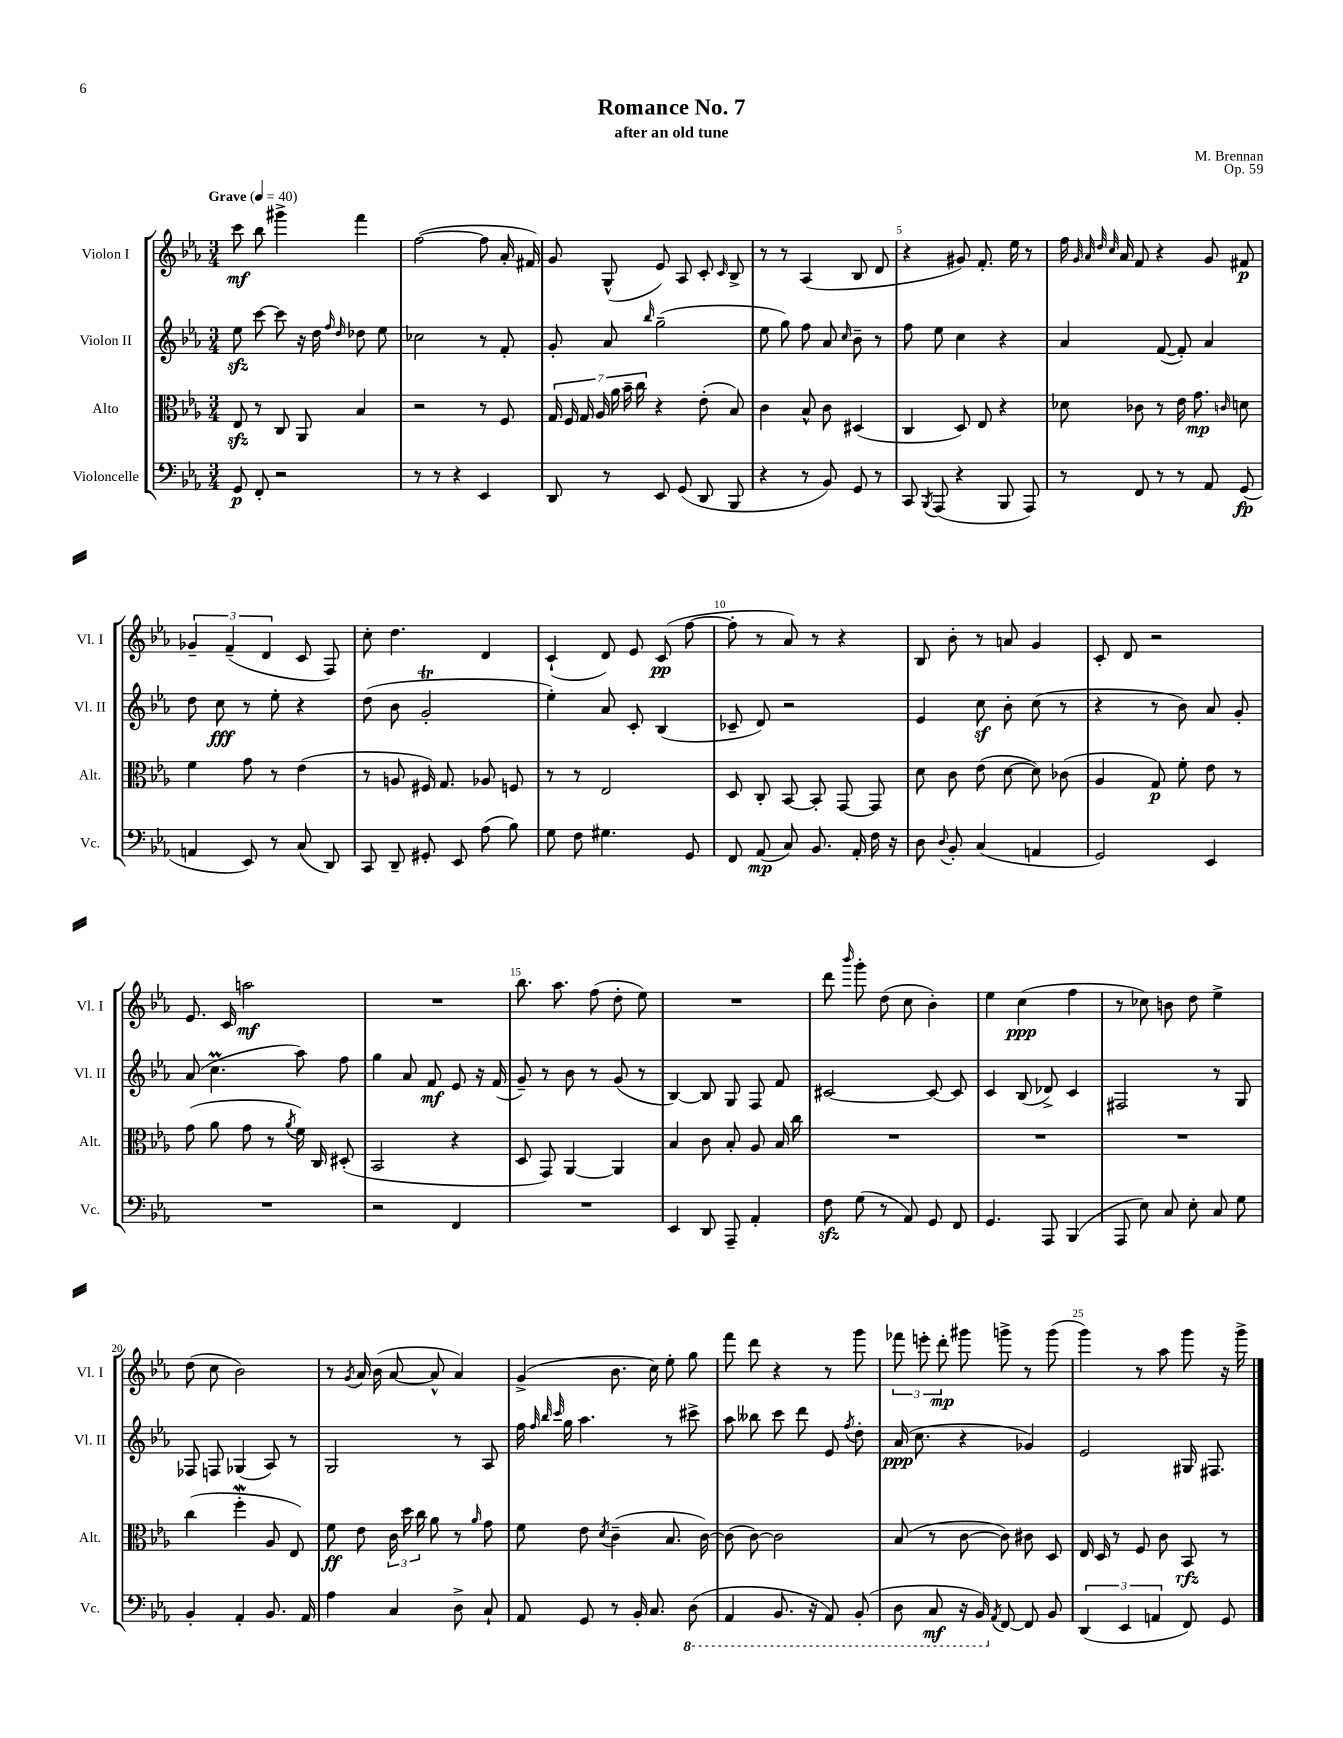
\header { title = "Romance No. 7" composer = "M. Brennan" subtitle = "after an old tune" opus = "Op. 59" }
<<
\new StaffGroup <<
\new Staff = "s0" \with { instrumentName = "Violon I" shortInstrumentName = "Vl. I" } {
    \clef treble \key ees \major \numericTimeSignature \time 3/4 \tempo "Grave" 4 = 40
    \autoBeamOff c'''8\mf bes''8 gis'''4-> f'''4 |
    f''2~( f''8 aes'16-. fis'16) |
    g'8 g8-^( ees'8) aes8 c'8-. \grace { c'16 } bes8-> |
    r8 r8 aes4( bes8 d'8 |
    r4 gis'8) f'8.-. ees''16 r8 |
    f''16 \grace { g'32 aes'32 d''32 c''32 } aes'16 f'8 r4 g'8 fis'8\p |
    \tuplet 3/2 { ges'4-- f'4--( d'4 } c'8 f8) |
    c''8-. d''4. d'4 |
    c'4-!( d'8) ees'8 c'8\pp( f''8~ |
    f''8-. r8 aes'8) r8 r4 |
    bes8 bes'8-. r8 a'8 g'4 |
    c'8-. d'8 r2 |
    ees'8. c'16 a''2\mf |
    R2. |
    bes''8. aes''8. f''8( d''8-. ees''8) |
    R2. |
    d'''8 \grace { bes'''16 } g'''8-. d''8( c''8 bes'4-.) |
    ees''4 c''4\ppp( f''4 |
    r8 ces''8) b'8 d''8 ees''4-> |
    d''8( c''8 bes'2) |
    r8 \acciaccatura { g'8 } aes'16 bes'16( aes'8~ aes'8-^ aes'4) |
    g'4->( bes'8. c''16) ees''8-. g''8 |
    f'''8 d'''8 r4 r8 g'''8 |
    \tuplet 3/2 { fes'''8 e'''8-. d'''8-.\mp } gis'''8 g'''8-> r8 g'''8( |
    g'''4) r8 aes''8 g'''8 r16 g'''16-> \bar "|." |
}
\new Staff = "s1" \with { instrumentName = "Violon II" shortInstrumentName = "Vl. II" } {
    \clef treble \key ees \major \numericTimeSignature \time 3/4
    \autoBeamOff ees''8\sfz c'''8~ c'''8 r16 d''16 \grace { f''16 d''16 } des''8 ees''8 |
    ces''2 r8 f'8-. |
    g'8-. aes'8 \grace { bes''16 } g''2--( |
    ees''8 g''8) f''8 aes'8 \grace { c''16 } bes'8-- r8 |
    f''8 ees''8 c''4 r4 |
    aes'4 f'8~( f'8-.) aes'4 |
    d''8 c''8\fff r8 ees''8-. r4 |
    d''8( bes'8 g'2-.\trill |
    ees''4-.) aes'8 c'8-. bes4( |
    ces'8-- d'8) r2 |
    ees'4 c''8\sf bes'8-. c''8( r8 |
    r4 r8 bes'8) aes'8 g'8-. |
    aes'8( c''4.\prall aes''8) f''8 |
    g''4 aes'8 f'8\mf ees'8 r16 f'16( |
    g'8--) r8 bes'8 r8 g'8( r8 |
    bes4~) bes8 g8 f8 f'8 |
    cis'2~ cis'8~ cis'8 |
    c'4 bes8( des'8->) c'4 |
    fis2 r8 g8 |
    fes8 f8 ges4( aes8) r8 |
    g2 r8 aes8 |
    f''16 \grace { f''32 bes''32 c'''32 } g''16 aes''4. r8 cis'''8-> |
    aes''8 beses''8 c'''8 d'''8 ees'8 \acciaccatura { f''8 } d''8-. |
    aes'16\ppp( c''8. r4 ges'4) |
    ees'2 gis16 fis8. \bar "|." |
}
\new Staff = "s2" \with { instrumentName = "Alto" shortInstrumentName = "Alt." } {
    \clef alto \key ees \major \numericTimeSignature \time 3/4
    \autoBeamOff ees8\sfz r8 c8 aes,8 bes4 |
    r2 r8 f8 |
    \tuplet 7/4 { g16 f16 g16 aes16 aes'16 bes'16-- c''16 } r4 ees'8-.( bes8) |
    c'4 bes8-^ c'8 dis4( |
    c4 d8) ees8 r4 |
    des'8 ces'8 r8 ees'16 g'8.\mp \grace { c'16 } d'8 |
    f'4 g'8 r8 ees'4( |
    r8 a8 fis16) g8. aes8 f8 |
    r8 r8 ees2 |
    d8 c8-. bes,8~ bes,8-. g,8~ g,8 |
    d'8 c'8 ees'8( d'8~ d'8) ces'8( |
    aes4 g8\p) f'8-. ees'8 r8 |
    g'8( aes'8 g'8 r8 \acciaccatura { aes'8 } f'16) c16 dis8-.( |
    bes,2 r4 |
    d8 g,8) aes,4~ aes,4 |
    bes4 c'8 bes8-. aes8 bes16 c''16 |
    R2. |
    R2. |
    R2. |
    c''4( f''4-.\mordent aes8 ees8) |
    f'8\ff ees'8 \tuplet 3/2 { c'16 d''16 c''16 } aes'8 r8 \grace { aes'16 } g'8 |
    f'8 ees'8 \acciaccatura { d'8 } c'4--( bes8. c'16~) |
    c'8( c'8~) c'2 |
    bes8( r8 c'8~ c'8) cis'8 d8 |
    ees16 d16 r8 f8 c'8 bes,8\rfz r8 \bar "|." |
}
\new Staff = "s3" \with { instrumentName = "Violoncelle" shortInstrumentName = "Vc." } {
    \clef bass \key ees \major \numericTimeSignature \time 3/4
    \autoBeamOff g,8\p f,8-. r2 |
    r8 r8 r4 ees,4 |
    d,8 r8 ees,8 g,8( d,8 bes,,8 |
    r4 r8 bes,8) g,8 r8 |
    c,8 \acciaccatura { bes,,8 } aes,,8( r4 bes,,8 aes,,8) |
    r8 f,8 r8 r8 aes,8 g,8\fp( |
    a,4 ees,8) r8 c8( d,8) |
    c,8 d,8-- gis,8-. ees,8 aes8( bes8) |
    g8 f8 gis4. g,8 |
    f,8 aes,8\mp( c8) bes,8. aes,16-. f16 r16 |
    d8 \appoggiatura { d8 } bes,8-. c4( a,4 |
    g,2) ees,4 |
    R2. |
    r2 f,4 |
    R2. |
    ees,4 d,8 aes,,8-- aes,4-. |
    f8\sfz g8( r8 aes,8) g,8 f,8 |
    g,4. aes,,8 bes,,4( |
    aes,,8 ees8) c8 ees8-. c8 g8 |
    bes,4-. aes,4-. bes,8. aes,16 |
    aes4 c4 d8-> c8-! |
    aes,8 g,8 r8 bes,16-. c8. \ottava #-1 d,8( |
    aes,,4 bes,,8. r16 aes,,8) bes,,8-.( |
    d,8 c,8\mf r16 bes,,16) \ottava #0 \acciaccatura { aes,8 } f,8~ f,8 bes,8 |
    \tuplet 3/2 { d,4( ees,4 a,4 } f,8) g,8 \bar "|." |
}
>>
>>
\layout { \context { \Score \override BarNumber.break-visibility = ##(#f #t #t) barNumberVisibility = #(every-nth-bar-number-visible 5) } }
